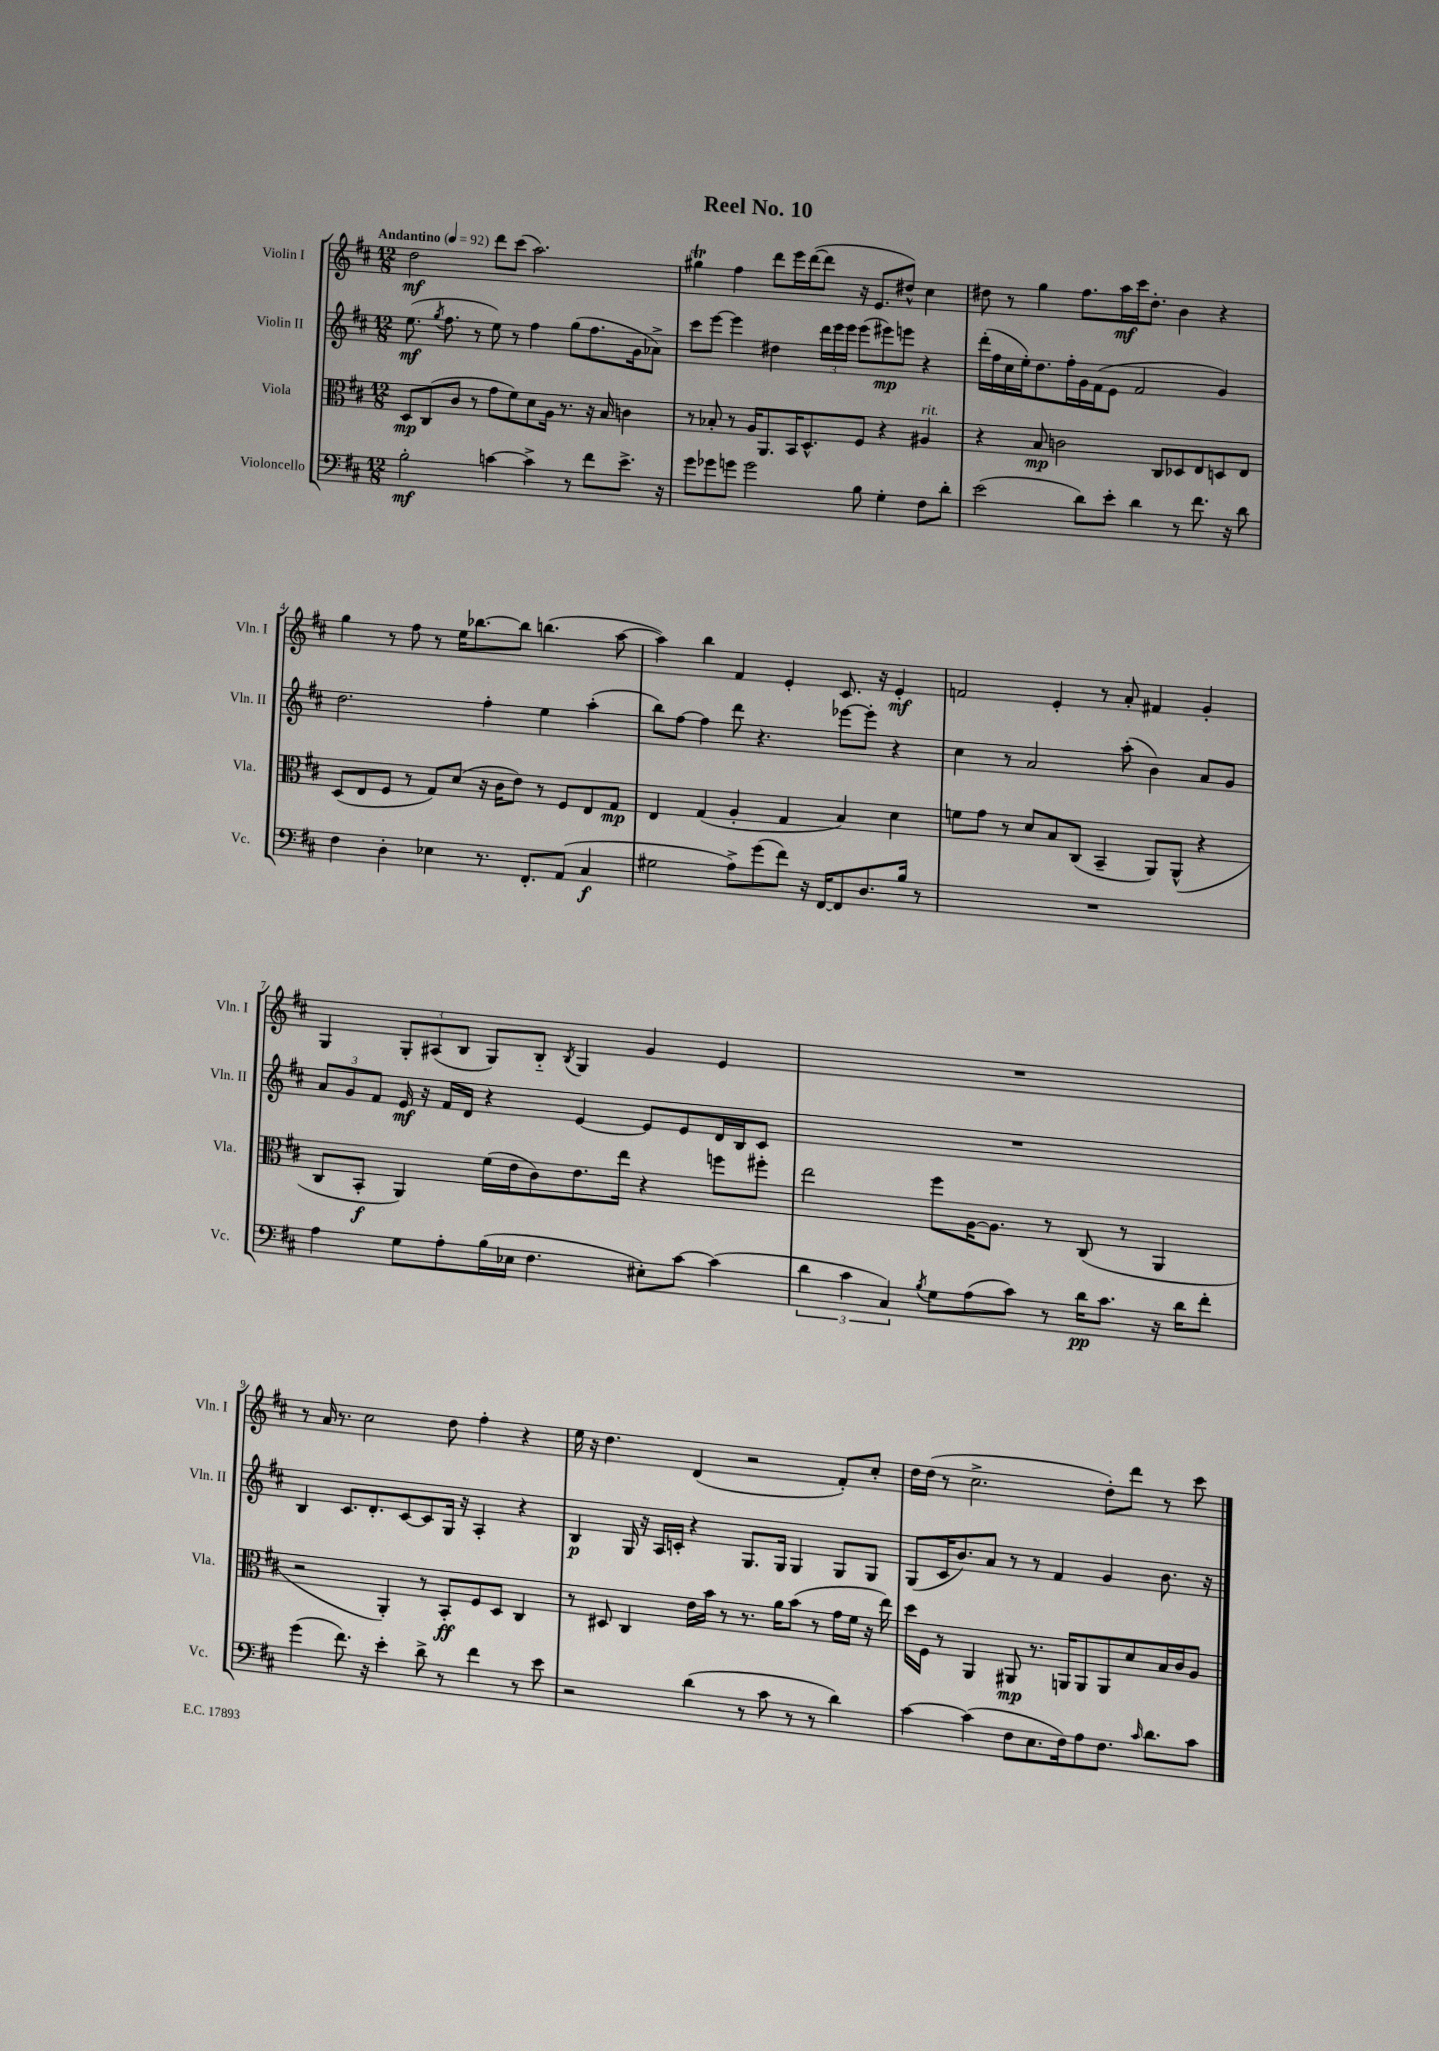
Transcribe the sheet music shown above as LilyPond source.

\header { title = "Reel No. 10" }
<<
\new StaffGroup <<
\new Staff = "s0" \with { instrumentName = "Violin I" shortInstrumentName = "Vln. I" } {
    \clef treble \key d \major \numericTimeSignature \time 12/8 \tempo "Andantino" 4 = 92
    \autoBeamOff d''2\mf d'''8[ cis'''8]( a''2.) |
    gis''4\trill fis''4 d'''8[ e'''16 d'''16~( d'''8] r16 e'8.[ dis''8]-^) cis''4 |
    dis''8 r8 g''4 fis''8.[ a''16\mf cis'''16 dis''8.]-. b'4 r4 |
    g''4 r8 fis''8 r8 e''16[ bes''8.~ bes''8] b''4.( a''8~ |
    a''4) b''4 fis'4 e'4-. cis'8. r16 e'4-.\mf |
    f'2 e'4-. r8 a'8-. fis'4 g'4-. |
    g4 \tuplet 3/2 { g8[-. ais8( b8] } g8[) b8]-_ \acciaccatura { b8 } g4 g'4 e'4 |
    R1. |
    r8 a'16 r8. cis''2 d''8 fis''4-. r4 |
    e''16 r16 d''4. d'4( r2 fis'8[-.) cis''8]-. |
    d''16[ d''16]( r8 cis''2.-> d''8[-.) d'''8] r8 cis'''8 \bar "|." |
}
\new Staff = "s1" \with { instrumentName = "Violin II" shortInstrumentName = "Vln. II" } {
    \clef treble \key d \major \numericTimeSignature \time 12/8
    \autoBeamOff e''8.\mf( \acciaccatura { g''8 } fis''8. r8 e''8) r8 fis''4 g''8[( fis''8. g'16 aes'8]->) |
    cis'''8[ e'''8]~ e'''4 dis''4 \tuplet 3/2 { d'''16[ e'''16 e'''16] } e'''8[( eis'''8\mp) e'''8] r4 |
    d'''16[-.( fis''16 cis''16 e''16-.) d''8. fis''16-. g'16 fis'16( e'8] fis'2 g'4) |
    d''2. fis''4-. e''4 a''4-.( |
    b''8[) fis''8]~ fis''4 d'''8 r4. ees'''8[~ ees'''8]-. r4 |
    cis''4 r8 a'2 a''8-.( b'4) a'8[ g'8] |
    \tuplet 3/2 { a'8[ g'8 fis'8] } e'16\mf r16 fis'16[ d'16] r4 e'4~ e'8[ e'8 d'16 b16 cis'8] |
    R1. |
    b4 cis'8.[ d'8.-. cis'8~ cis'8 g16] r16 a4-. r4 |
    b4\p g16 r16 a16[ c'16]-. r4 g8.[ g16] g4 g8[ g8] |
    g8[( cis'16 b'8.) a'8] r8 r8 fis'4 g'4 b'8. r16 \bar "|." |
}
\new Staff = "s2" \with { instrumentName = "Viola" shortInstrumentName = "Vla." } {
    \clef alto \key d \major \numericTimeSignature \time 12/8
    \autoBeamOff d8[\mp cis8( cis'8] r8 g'8[ fis'8) d'8 a16] r8. r16 b16 c'4 |
    r8 bes8-. r8 a16[ a,8. b,16 d8.-^ fis8] r4 ais4^\markup { \italic "rit." } |
    r4 b8\mp c'2 cis8[ des8 e8 d8 e8] |
    d8[( e8 fis8] r8 g8[) d'8]( r16 cis'16[ e'8]) r8 fis8[ e8 g8]\mp |
    e4 g4( a4-. g4 b4) d'4 |
    f'8[ g'8] r8 d'8[ b8 cis8]( b,4-- a,8[) a,8]-^( r4 |
    cis8[ b,8]-.\f a,4) fis'16[( e'16 cis'8) e'8. e''16] r4 f''8[ fis''8]-. |
    e''2 fis''8[ a16~ a8.] r8 cis8( r8 a,4 |
    r2 a,4-.) r8 b,8[-.\ff fis8 d8] cis4 |
    r8 dis8 cis4 e'16[ b'16] r8 r8. a'16[ b'8]( r8 g'16[ fis'16] r16 e''16) |
    d''16[ fis16] r8 a,4 ais,8\mp r8. a,16[ a,8 a,8 d'8 b16 cis'16 a8] \bar "|." |
}
\new Staff = "s3" \with { instrumentName = "Violoncello" shortInstrumentName = "Vc." } {
    \clef bass \key d \major \numericTimeSignature \time 12/8
    \autoBeamOff b2-.\mf c'4~ c'4-> r8 fis'8[ e'8.]-> r16 |
    g'8[ ges'8 g'8] g'2 b8 g4-. fis8[ d'8]-. |
    e'2( d'8[) e'8]-. d'4 r8 fis'8. r16 d'8 |
    fis4 d4-. ees4 r8. fis,8.[-. a,8]( cis4\f |
    gis2 a8[->) g'8( fis'8]) r16 fis,16[~ fis,8 d8. b16] r8 |
    R1. |
    a4 g8[ a8-. b16( ees16] fis4. eis8[-.) cis'8]~ cis'4( |
    \tuplet 3/2 { d'4 cis'4 cis4) } \acciaccatura { b8 } g8[ a8( cis'8]) r8 d'16[\pp cis'8.] r16 d'16[ fis'8]-. |
    g'4( fis'8.) r16 e'4-. d'8-> r8 fis'4 r8 e'8 |
    r2 d'4( r8 cis'8 r8 r8 d'4) |
    cis'4~ cis'4( fis8[ e8. fis16) a8 fis8.] \grace { cis'16 } d'8.[ cis'8] \bar "|." |
}
>>
>>
